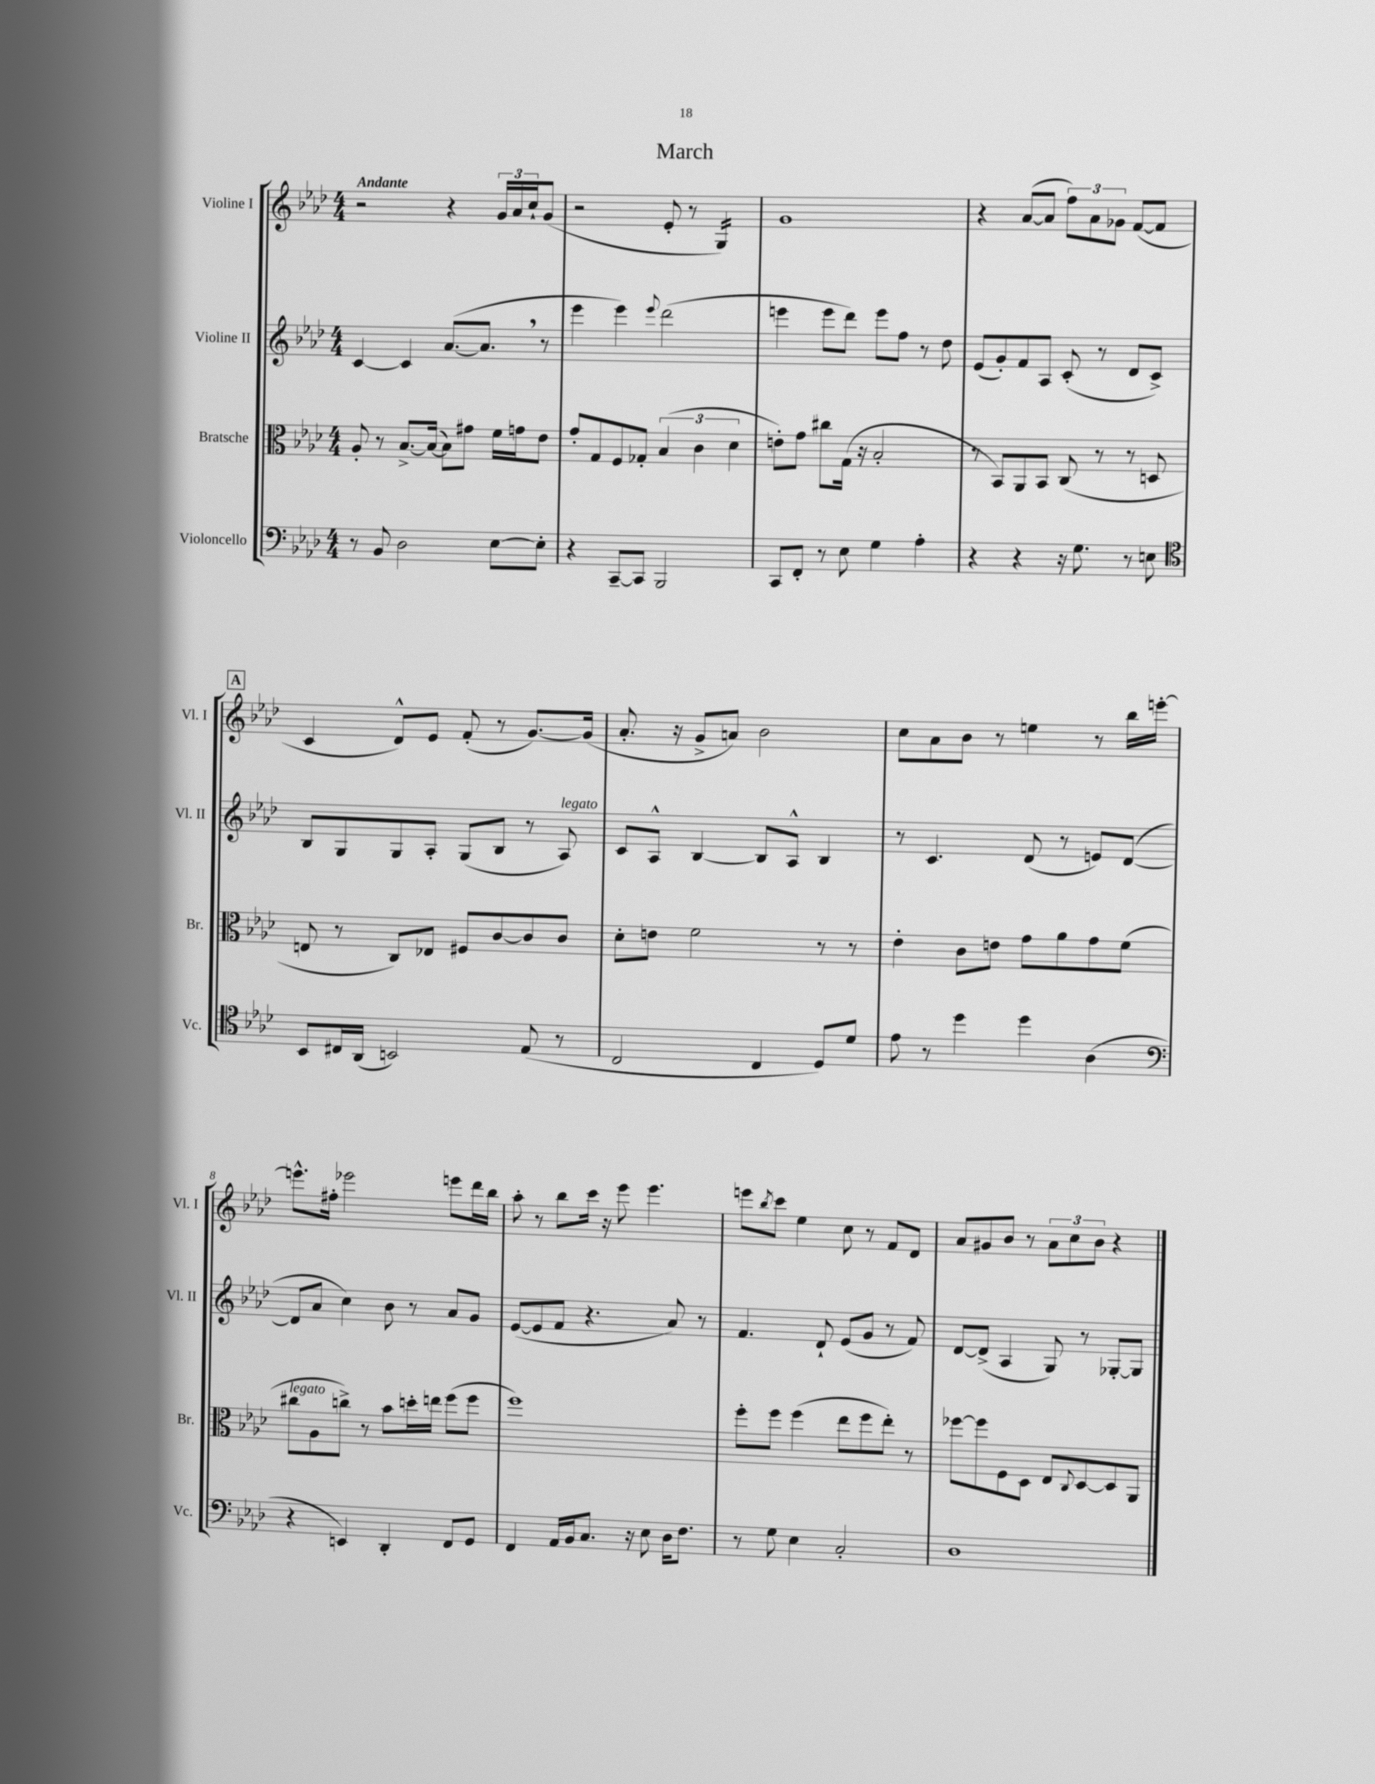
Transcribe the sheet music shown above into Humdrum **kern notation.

**kern	**kern	**kern	**kern
*staff4	*staff3	*staff2	*staff1
*clefF4	*clefC3	*clefG2	*clefG2
*k[b-e-a-d-]	*k[b-e-a-d-]	*k[b-e-a-d-]	*k[b-e-a-d-]
*M4/4	*M4/4	*M4/4	*M4/4
8r	8A-'	[4c	2r
8BB-	8r	.	.
2D-	[8.B-^	4c]	.
.	(16B-_	.	.
.	8B-])	([8.a-	4r
.	8g#	.	.
.	.	8.a-]	.
[8E-	16f	.	24g
.	.	.	24a-
.	16g	.	.
.	.	.	24cc`
8E-']	8e-	8r	(8g
=	=	=	=
4r	8g'	4eee-	2r
.	8G	.	.
[8CC~	8F	4eee-)	.
8CC]	8G-'	.	.
.	.	8qqeee-	.
2BBB-	(6B-	(2ddd-	8e-'
.	.	.	8r
.	6c	.	.
.	.	.	4G)
.	6d-	.	.
=	=	=	=
8CC	8e')	4eee	1g
8FF'	8g	.	.
8r	8cc#	8eee	.
8E-	(16G	8ddd-)	.
.	16r	.	.
4G	2B-'	8eee	.
.	.	8ff	.
4A-'	.	8r	.
.	.	8dd-	.
=	=	=	=
4r	8r	(8e-	4r
.	8BB-)	8g')	.
4r	8AA-	8f	([8a-
.	8BB-	8A-	8a-]
16r	(8C	(8c'	12ff)
8.G	.	.	.
.	.	.	12a-
.	8r	8r	.
.	.	.	12g-
8r	8r	8d-	([8f
8E	8D	8c^)	8f]
=	=	=	=
*clefC4	*	*	*
8BB-	8E	8B-	4c
16C#	8r	8G	.
(16AA-	.	.	.
2BB)	8C)	8G	8d-^^)
.	8E-	8A-'	8e-
.	8F#	(8G	(8f'
.	[8c	8B-	8r
(8E-	8c]	8r	[8.g)
8r	8c	8A-)	.
.	.	.	(16g]
=	=	=	=
2C	8d-'	8c	8.a-'
.	8e	8A-^^	.
.	.	.	16r
.	2f	[4B-	8g^
.	.	.	8a)
4C	.	8B-]	2b-
.	.	8A-^^	.
8D-)	8r	4B-	.
8d-	8r	.	.
=	=	=	=
8e-	4e-'	8r	8cc
8r	.	4.c	8a-
4dd-	8c	.	8b-
.	8e	.	8r
4dd-	8g	(8d-	4ee
.	8a-	8r	.
(4A-	8g	8e)	8r
.	(8f	([8d-	16bb-
.	.	.	[16eee'
=	=	=	=
*clefF4	*	*	*
4r	8cc#	8d-]	8.eee^^]
.	8A-	8a-	.
.	.	.	16ff#'
4EE)	8cc^)	4cc)	2eee-
.	8r	.	.
4DD-'	8b-	8b-	.
.	16dd'	8r	.
.	16ee	.	.
8FF	(8ff	8a-	8eee
8GG	8ff	8g	16ddd-
.	.	.	16bb-
=	=	=	=
4FF	1ff)	([8e-	8aa-'
.	.	8e-]	8r
16AA-	.	8f	8bb-
16BB-	.	.	.
8.C	.	4.r	16ccc
.	.	.	16r
.	.	.	8eee-
16r	.	.	.
8E-	.	.	4.eee-
16D-	.	8a-)	.
8.F	.	.	.
.	.	8r	.
=	=	=	=
8r	8ff'	4.f	8eee
.	.	.	8qbb-
8G	8ff	.	8ccc
4E-	(4ff	.	4ee-
.	.	8d-`	.
2C'	8ee-	(8e-	8cc
.	8ff	8g	8r
.	8ee-')	8r	8f
.	8r	8f)	8d-
=	=	=	=
1D-	[8ff-	[8d-	8a-
.	8ff-]	(8d-^]	8g#
.	8F	4A-	8b-
.	8D-	.	8r
.	8E-	8G)	12a-
.	.	.	12cc
.	8qqC	.	.
.	[8D-	8r	.
.	.	.	12b-
.	8D-]	[8G-'	4r
.	8AA-	8G-]	.
==	==	==	==
*-	*-	*-	*-
